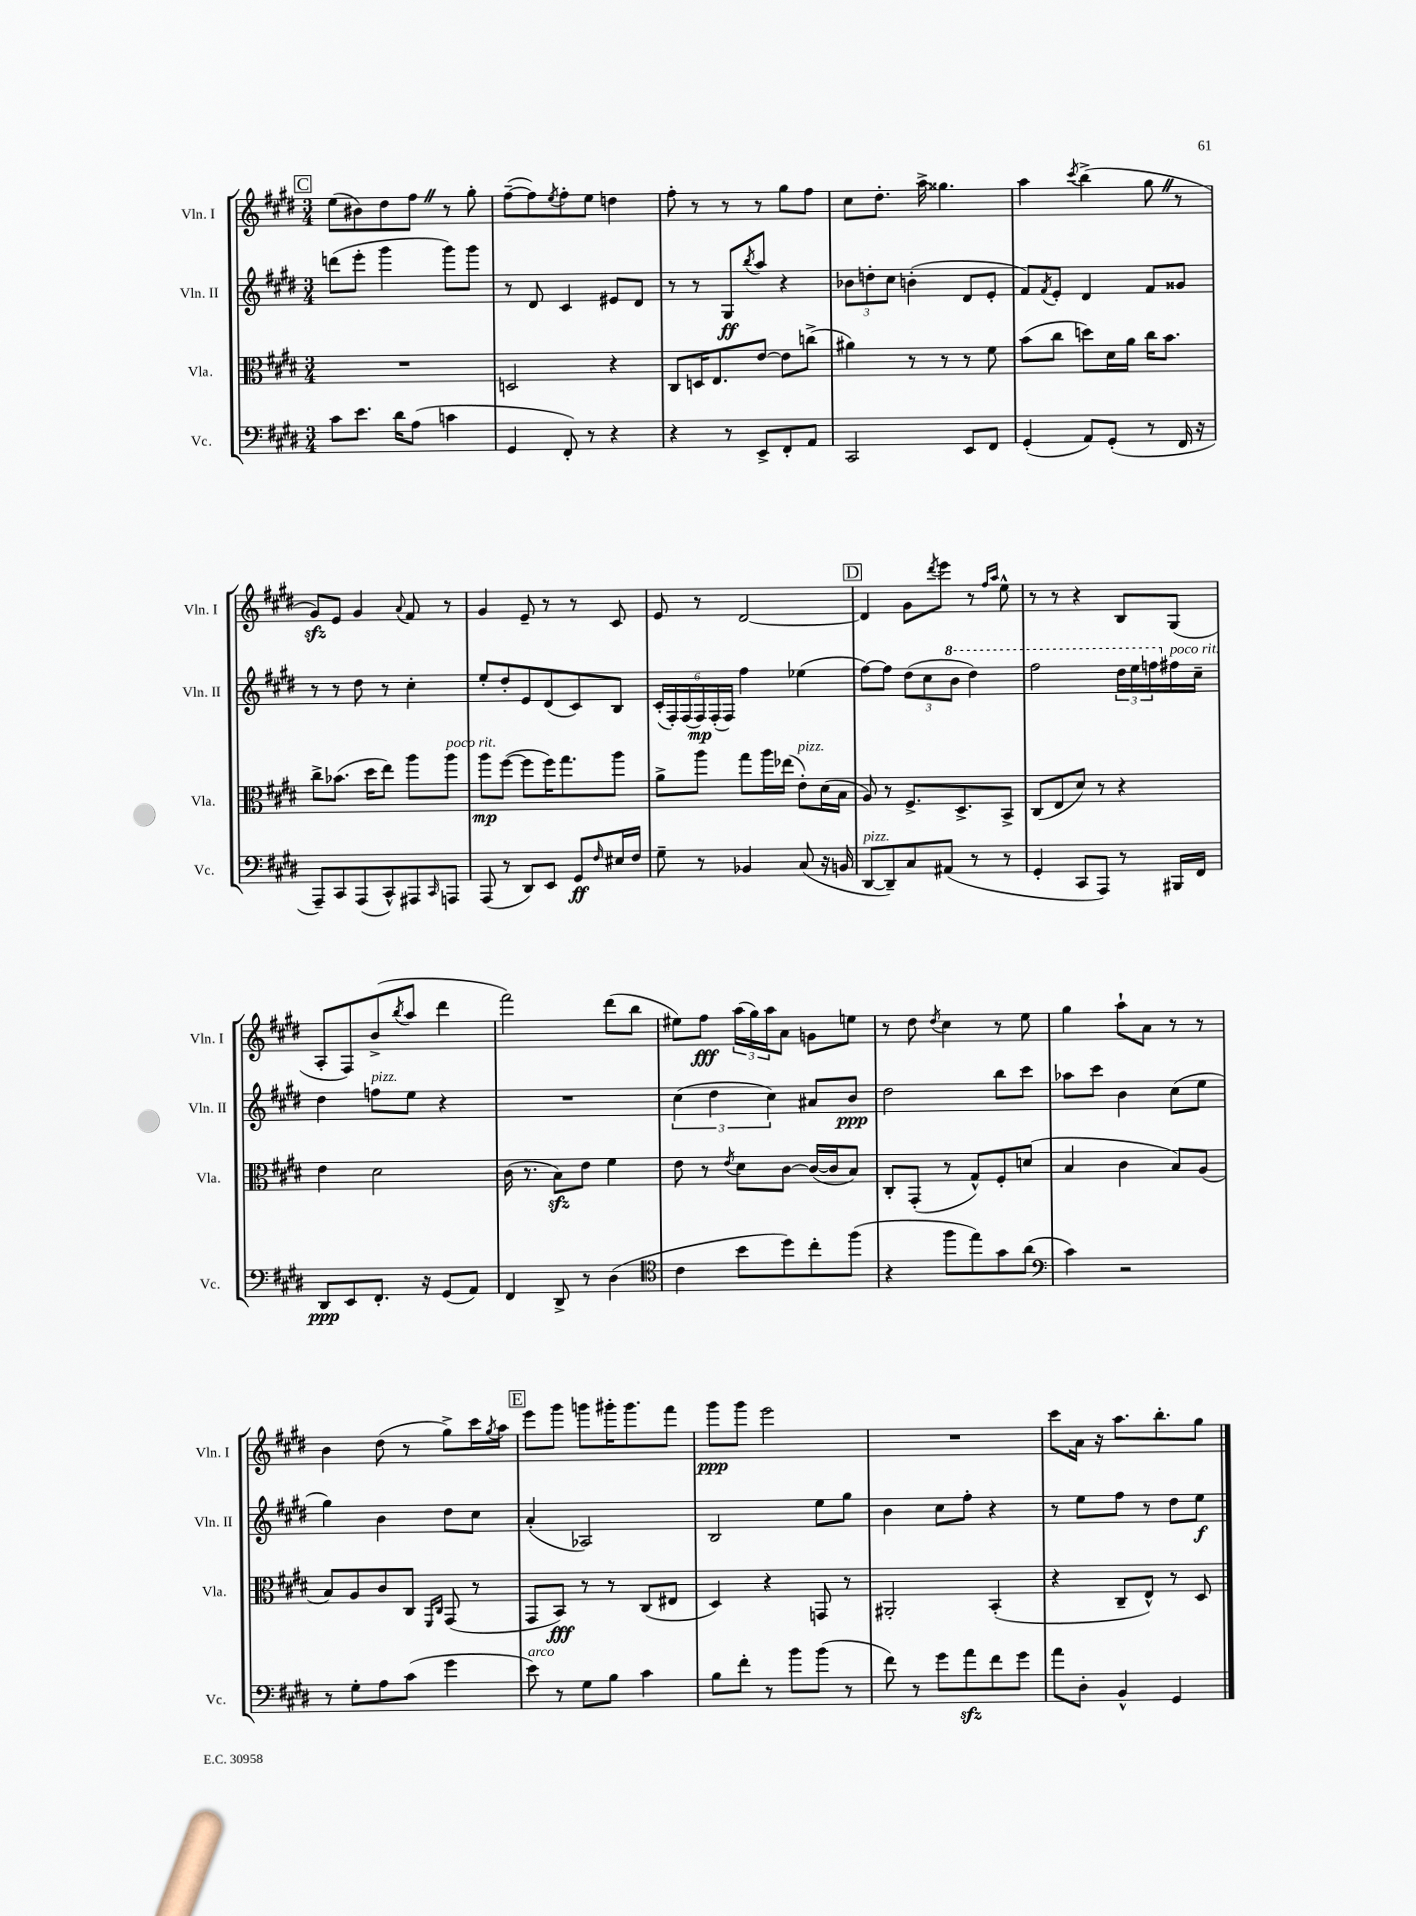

**kern	**dynam	**kern	**dynam	**kern	**dynam	**kern	**dynam
*part4	*part4	*part3	*part3	*part2	*part2	*part1	*part1
*staff4	*staff4	*staff3	*staff3	*staff2	*staff2	*staff1	*staff1
*I"Vc.	*	*I"Vla.	*	*I"Vln. II	*	*I"Vln. I	*
*I'Vc.	*	*I'Vla.	*	*I'Vln. II	*	*I'Vln. I	*
*clefF4	*	*clefC3	*	*clefG2	*	*clefG2	*
*k[f#c#g#d#]	*	*k[f#c#g#d#]	*	*k[f#c#g#d#]	*	*k[f#c#g#d#]	*
*M3/4	*	*M3/4	*	*M3/4	*	*M3/4	*
!!LO:REH:place=s1:t=C
=20	=20	=20	=20	=20	=20	=20	=20
8c#\L	.	2.r	.	(8dddn\L	.	(8ee\L	.
8.e\J	.	.	.	8eee'\J	.	8b#X\)	.
.	.	.	.	4ggg#\	.	8dd#\	.
16d#\KL	.	.	.	.	.	.	.
(8A\J	.	.	.	.	.	8ff#Z\J	.
4cn\	.	.	.	8ggg#\L)	.	8r	.
.	.	.	.	8ggg#\J	.	8gg#'\	.
=21	=21	=21	=21	=21	=21	=21	=21
4GG#/	.	2Dn/	.	8r	.	([8ff#~\L	.
.	.	.	.	8d#/	.	8ff#\])	.
.	.	.	.	.	.	8qee/	.
8FF#'/)	.	.	.	4c#/	.	8ff#'\	.
8r	.	.	.	.	.	8ee\J	.
4r	.	4r	.	8e#X/L	.	4ddn\	.
.	.	.	.	8d#/J	.	.	.
=22	=22	=22	=22	=22	=22	=22	=22
4r	.	8C#/L	.	8r	.	8ff#'\	.
.	.	16Dn/K	.	8r	.	8r	.
.	.	8.E/	.	.	.	.	.
8r	.	.	.	8G#/L	ff	8r	.
.	.	.	.	8qbb/	.	.	.
8EE^/L	.	[8e/J	.	8aa/J	.	8r	.
8FF#'/	.	8e\L]	.	4r	.	8gg#\L	.
8AA/J	.	(8ccn^\J	.	.	.	8ff#\J	.
=23	=23	=23	=23	=23	=23	=23	=23
2CC#/	.	4a#X\)	.	12b-X\L	.	8cc#\L	.
.	.	.	.	12ddn'\	.	.	.
.	.	.	.	.	.	8.dd#'\J	.
.	.	.	.	12cc#\J	.	.	.
.	.	8r	.	(4bn'\	.	.	.
.	.	.	.	.	.	16aa^\	.
.	.	8r	.	.	.	4.gg##X\	.
8EE/L	.	8r	.	8d#/L	.	.	.
8FF#/J	.	8f#\	.	8e'/J	.	.	.
=24	=24	=24	=24	=24	=24	=24	=24
(4GG#'/	.	(8b\L	.	8f#/L)	.	4aa\	.
.	.	.	.	8qf#/	.	.	.
.	.	8cc#\J	.	8e'/J	.	.	.
.	.	.	.	.	.	8qccc#/	.
8AA/L)	.	8ddn\L)	.	4d#/	.	(4bb^\	.
(8GG#'/J	.	16d#\L	.	.	.	.	.
.	.	16a\JJ	.	.	.	.	.
8r	.	16cc#\KL	.	8f#/L	.	8gg#Z\	.
.	.	8.b\J	.	.	.	.	.
16FF#/	.	.	.	8g##X/J	.	8r	.
16r	.	.	.	.	.	.	.
!!LO:LB:g=z
=25	=25	=25	=25	=25	=25	=25	=25
8AAA~/L)	.	8cc#^\L	.	8r	.	8g#zz/L)	.
8CC#/	.	(8.b-X\J	.	8r	.	8e/J	.
(8AAA/	.	.	.	8dd#\	.	4g#/	.
.	.	16dd#\KL	.	.	.	.	.
8CC#^^/)	.	8ee\J)	.	8r	.	.	.
.	.	.	.	.	.	8qqa/	.
8AAA#X/	.	8aa\L	.	4cc#'\	.	8f#/	.
16qqCC#/	.	.	.	.	.	.	.
!	!	!LO:TX:a:i:t=poco rit.	!	!	!	!	!
8AAAn/J	.	8aa\J	.	.	.	8r	.
=26	=26	=26	=26	=26	=26	=26	=26
(8AAA/	.	8aa\L	mp	8ee'/L	.	4g#/	.
8r	.	([8ff#\J	.	8dd#'/	.	.	.
8DD#/L)	.	8ff#\L]	.	8e/	.	8e~/	.
8EE/J	.	16ff#\K)	.	(8d#/	.	8r	.
.	.	8.gg#\	.	.	.	.	.
8GG#/L	ff	.	.	8c#/)	.	8r	.
16qqF#/	.	.	.	.	.	.	.
16E#X/L	.	8aa\J	.	8B/J	.	8c#/	.
16F#/JJ	.	.	.	.	.	.	.
=27	=27	=27	=27	=27	=27	=27	=27
8G#~\	.	8a^\L	.	(24c#'/LL	.	8e/	.
.	.	.	.	24F#'/)	.	.	.
.	.	.	.	(24F#/	.	.	.
8r	.	8aa\J	.	24F#/)	mp	8r	.
.	.	.	.	(24F#'/	.	.	.
.	.	.	.	24F#/JJ)	.	.	.
4BB-X/	.	8gg#\L	.	4ff#\	.	[2d#/	.
.	.	16aa\L	.	.	.	.	.
.	.	(16ee-X\JJ	.	.	.	.	.
!	!	!LO:TX:a:i:t=pizz.	!	!	!	!	!
(8C#/	.	8e'\L)	.	(4ee-X\	.	.	.
16r	.	(16d#\L	.	.	.	.	.
16BBn/	.	16B\JJ	.	.	.	.	.
!!LO:REH:place=s1:t=D
=28	=28	=28	=28	=28	=28	=28	=28
!LO:TX:a:i:t=pizz.	!	!	!	!	!	!	!
[8DD#/L	.	8A/)	.	[8ff#\L)	.	4d#/]	.
8DD#~/])	.	8r	.	8ff#\J]	.	.	.
8C#/	.	8.F#^/L	.	(12dd#\L	.	8g#\L	.
.	.	.	.	12cc#\	.	.	.
.	.	.	.	.	.	8qddd#/	.
(8AA#X/J	.	.	.	.	.	8eee\J	.
*	*	*	*	*8va	*	*	*
.	.	.	.	12bb\J	.	.	.
.	.	8.D#^/	.	.	.	.	.
8r	.	.	.	4ddd#\)	.	8r	.
.	.	.	.	.	.	16qqff#/LL	.
.	.	.	.	.	.	16qqaa/JJ	.
8r	.	8BB^/J	.	.	.	8ee^^\	.
=29	=29	=29	=29	=29	=29	=29	=29
4GG#'/	.	(8C#/L	.	2fff#\	.	8r	.
.	.	8E/	.	.	.	8r	.
8CC#/L	.	8d#/J)	.	.	.	4r	.
8AAA/J)	.	8r	.	.	.	.	.
8r	.	4r	.	24ddd#\LL	.	8B/L	.
.	.	.	.	24eee\	.	.	.
.	.	.	.	24fffn\	.	.	.
*	*	*	*	*X8va	*	*	*
!	!	!	!	!LO:TX:a:i:t=poco rit.	!	!	!
16BBB#X/LL	.	.	.	16ff#X\	.	(8G#/J	.
16FF#/JJ	.	.	.	16cc#~\JJ	.	.	.
!!LO:LB:g=z
=30	=30	=30	=30	=30	=30	=30	=30
8DD#/L	ppp	4e\	.	4dd#\	.	8A'/L	.
8EE/	.	.	.	.	.	8F#/)	.
!	!	!	!	!LO:TX:a:i:t=pizz.	!	!	!
8.FF#'/J	.	2d#\	.	8ffn\L	.	(8b^/	.
.	.	.	.	.	.	8qbb/	.
.	.	.	.	8ee\J	.	8aa/J	.
16r	.	.	.	.	.	.	.
(8GG#/L	.	.	.	4r	.	4ddd#\	.
8AA/J)	.	.	.	.	.	.	.
=31	=31	=31	=31	=31	=31	=31	=31
4FF#/	.	(16c#\	.	2.r	.	2fff#\)	.
.	.	8.r	.	.	.	.	.
8DD#^/	.	8Bzz\L)	.	.	.	.	.
8r	.	8e\J	.	.	.	.	.
(4D#\	.	4f#\	.	.	.	(8ddd#\L	.
.	.	.	.	.	.	8bb\J	.
=32	=32	=32	=32	=32	=32	=32	=32
*clefC4	*	*	*	*	*	*	*
4c#\	.	8e\	.	(6cc#\	.	8ee#X\L)	.
.	.	8r	.	.	.	8ff#\J	fff
.	.	.	.	6dd#\	.	.	.
.	.	8qe/	.	.	.	.	.
8b\L	.	8d#\L	.	.	.	(24aa\LL	.
.	.	.	.	.	.	24gg#\)	.
.	.	.	.	6cc#\)	.	24aa\J	.
8dd#\)	.	[8c#\J	.	.	.	8a\J	.
8cc#'\	.	(16c#/LL_	.	8a#X/L	.	8gn\L	.
.	.	16c#/J]	.	.	.	.	.
(8ff#\J	.	8B/J)	.	8b/J	ppp	8een\J	.
=33	=33	=33	=33	=33	=33	=33	=33
4r	.	8C#'/L	.	2dd#\	.	8r	.
.	.	(8GG#'/J	.	.	.	8dd#\	.
.	.	.	.	.	.	8qdd#/	.
8ff#\L	.	8r	.	.	.	4cc#\	.
8ee\)	.	8G#^^/L)	.	.	.	.	.
8g#\	.	8F#'/	.	8bb\L	.	8r	.
(8a\J	.	(8dn/J	.	8ccc#\J	.	8ee\	.
=34	=34	=34	=34	=34	=34	=34	=34
*clefF4	*	*	*	*	*	*	*
4c#\)	.	4B/	.	8aa-X\L	.	4gg#\	.
.	.	.	.	8ccc#\J	.	.	.
2r	.	4c#\	.	4b\	.	8aa`\L	.
.	.	.	.	.	.	8a\J	.
.	.	8B/L)	.	(8cc#\L	.	8r	.
.	.	(8A/J	.	8ee\J	.	8r	.
!!LO:LB:g=z
=35	=35	=35	=35	=35	=35	=35	=35
8r	.	8B/L)	.	4gg#\)	.	4b\	.
8G#'\L	.	8A/	.	.	.	.	.
8A\	.	8c#/	.	4b\	.	(8dd#\	.
(8c#\J	.	8C#/J	.	.	.	8r	.
.	.	16qqFF#/LL	.	.	.	.	.
.	.	16qqC#/JJ	.	.	.	.	.
4g#\	.	(8GG#/	.	8dd#\L	.	8gg#^\L)	.
.	.	8r	.	8cc#\J	.	16ccc#\L	.
.	.	.	.	.	.	8qgg#/	.
.	.	.	.	.	.	16aa\JJ	.
!!LO:REH:place=s1:t=E
=36	=36	=36	=36	=36	=36	=36	=36
!LO:TX:a:i:t=arco	!	!	!	!	!	!	!
8e\)	.	8GG#/L	.	(4a'/	.	8eee\L	.
8r	.	8BB/J)	fff	.	.	8ggg#\J	.
8G#\L	.	8r	.	2A-X/)	.	8gggn\L	.
8B\J	.	8r	.	.	.	16ggg#X'\K	.
.	.	.	.	.	.	8.ggg#\	.
4c#\	.	(8C#/L	.	.	.	.	.
.	.	8E#X/J	.	.	.	8fff#\J	.
=37	=37	=37	=37	=37	=37	=37	=37
8B\L	.	4D#/)	.	2B/	.	8ggg#\L	ppp
8f#'\J	.	.	.	.	.	8ggg#\J	.
8r	.	4r	.	.	.	2eee\	.
8b\L	.	.	.	.	.	.	.
(8b\J	.	8GGn/	.	8ee\L	.	.	.
8r	.	8r	.	8gg#\J	.	.	.
=38	=38	=38	=38	=38	=38	=38	=38
8f#\)	.	2AA#X'/	.	4b\	.	2.r	.
8r	.	.	.	.	.	.	.
8g#\L	.	.	.	8cc#\L	.	.	.
8azz\	.	.	.	8ff#'\J	.	.	.
8f#\	.	(4BB'/	.	4r	.	.	.
8g#\J	.	.	.	.	.	.	.
=39	=39	=39	=39	=39	=39	=39	=39
8a\L	.	4r	.	8r	.	8ccc#\L	.
8D#'\J	.	.	.	8ee\L	.	16a\Jk	.
.	.	.	.	.	.	16r	.
4BB^^/	.	8C#~/L	.	8ff#\J	.	8.aa\L	.
.	.	8E^^/J)	.	8r	.	.	.
.	.	.	.	.	.	8.bb'\	.
4GG#/	.	8r	.	8dd#\L	.	.	.
.	.	8D#/	.	8ee\J	f	8gg#\J	.
==	==	==	==	==	==	==	==
*-	*-	*-	*-	*-	*-	*-	*-
